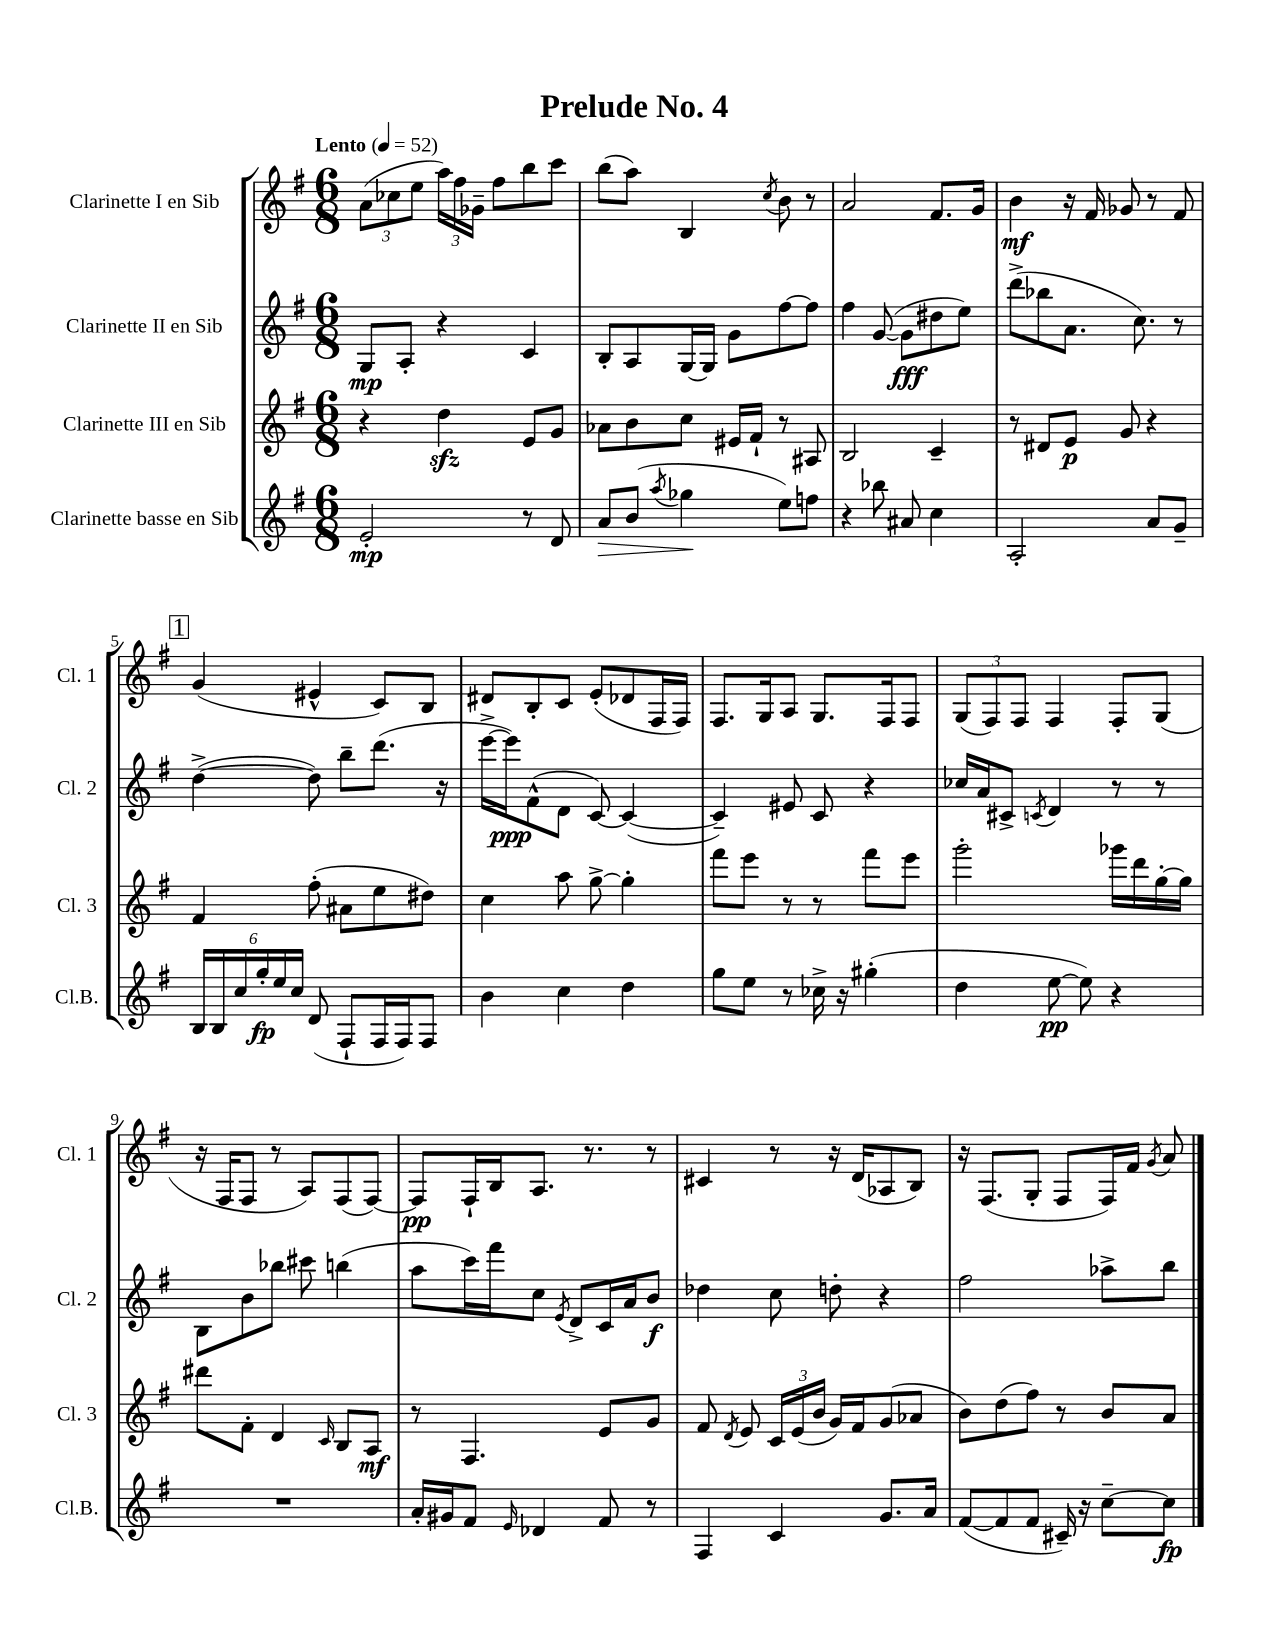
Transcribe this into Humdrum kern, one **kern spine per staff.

**kern	**kern	**kern	**kern
*staff4	*staff3	*staff2	*staff1
*clefG2	*clefG2	*clefG2	*clefG2
*k[f#]	*k[f#]	*k[f#]	*k[f#]
*M6/8	*M6/8	*M6/8	*M6/8
*MM52	*MM52	*MM52	*MM52
2e'	4r	8G	(12a
.	.	.	12cc-
.	.	8A'	.
.	.	.	12ee
.	4dd	4r	24aa)
.	.	.	24ff#
.	.	.	24g-~
.	.	.	8ff#
8r	8e	4c	8bb
8d	8g	.	8ccc
=	=	=	=
8a	8a-	8B'	(8bb
(8b	8b	8A	8aa)
8qaa	.	.	.
4gg-	8cc	[16G	4B
.	.	16G]	.
.	16e#	8g	.
.	16f#`	.	.
.	.	.	8qcc
8ee)	8r	[8ff#	8b
8ff	8A#	8ff#]	8r
=	=	=	=
4r	2B	4ff#	2a
8bb-	.	([8g	.
8a#	.	8g]	.
4cc	4c~	8dd#	8.f#
.	.	8ee)	.
.	.	.	16g
=	=	=	=
2A'	8r	(8ddd^	4b
.	8d#	8bb-	.
.	8e	8.a	16r
.	.	.	16f#
.	8g	.	8g-
.	.	8.cc)	.
8a	4r	.	8r
8g~	.	8r	8f#
=	=	=	=
24B	4f#	([4dd^	(4g
24B	.	.	.
24cc	.	.	.
24gg'	.	.	.
24ee	.	.	.
24cc	.	.	.
(8d	(8ff#'	8dd])	4e#^^
8F#`	8a#	8bb~	.
16F#	8ee	(8.ddd	8c)
16F#)	.	.	.
8F#	8dd#)	.	8B
.	.	16r	.
=	=	=	=
4b	4cc	[16eee^	8d#
.	.	16eee])	.
.	.	(8f#^^	8B'
4cc	8aa	8d	8c
.	[8gg^	[8c)	(8e'
4dd	4gg']	(4c_	8d-
.	.	.	16F#
.	.	.	16F#)
=	=	=	=
8gg	8fff#	4c~])	8.F#
8ee	8eee	.	.
.	.	.	16G
8r	8r	8e#	8A
16cc-^	8r	8c	8.G
16r	.	.	.
(4gg#'	8fff#	4r	.
.	.	.	16F#
.	8eee	.	8F#
=	=	=	=
4dd	2ggg'	16cc-	(12G
.	.	16a	.
.	.	.	12F#)
.	.	8c#^	.
.	.	.	12F#
.	.	8qc	.
[8ee	.	4d	4F#
8ee])	.	.	.
4r	16ggg-	8r	8F#'
.	16ddd	.	.
.	[16gg'	8r	(8G
.	16gg]	.	.
=	=	=	=
2.r	8ddd#	8B	16r
.	.	.	16F#
.	8f#'	8b	8F#
.	4d	8bb-	8r
.	.	8ccc#	8A)
.	16qqc	.	.
.	8B	(4bb	(8F#
.	8A	.	[8F#)
=	=	=	=
16a'	8r	8aa	8F#]
16g#	.	.	.
8f#	4.F#	16ccc)	16F#`
.	.	16fff#	16B
16qqe	.	.	.
4d-	.	8cc	8.A
.	.	8qe	.
.	.	8d^	.
.	.	.	8.r
8f#	8e	16c	.
.	.	16a	.
8r	8g	8b	8r
=	=	=	=
4F#	8f#	4dd-	4c#
.	8qd	.	.
.	8e	.	.
4c	24c	8cc	8r
.	(24e	.	.
.	24b	.	.
.	16g)	8dd'	16r
.	16f#	.	(16d
8.g	(8g	4r	8A-
.	8a-	.	8B)
16a	.	.	.
=	=	=	=
([8f#	8b)	2ff#	16r
.	.	.	(8.F#
8f#]	(8dd	.	.
8f#	8ff#)	.	8G'
16c#~)	8r	.	8F#
16r	.	.	.
[8cc~	8b	8aa-^	16F#)
.	.	.	16f#
.	.	.	8qg
8cc]	8a	8bb	8a
==	==	==	==
*-	*-	*-	*-
